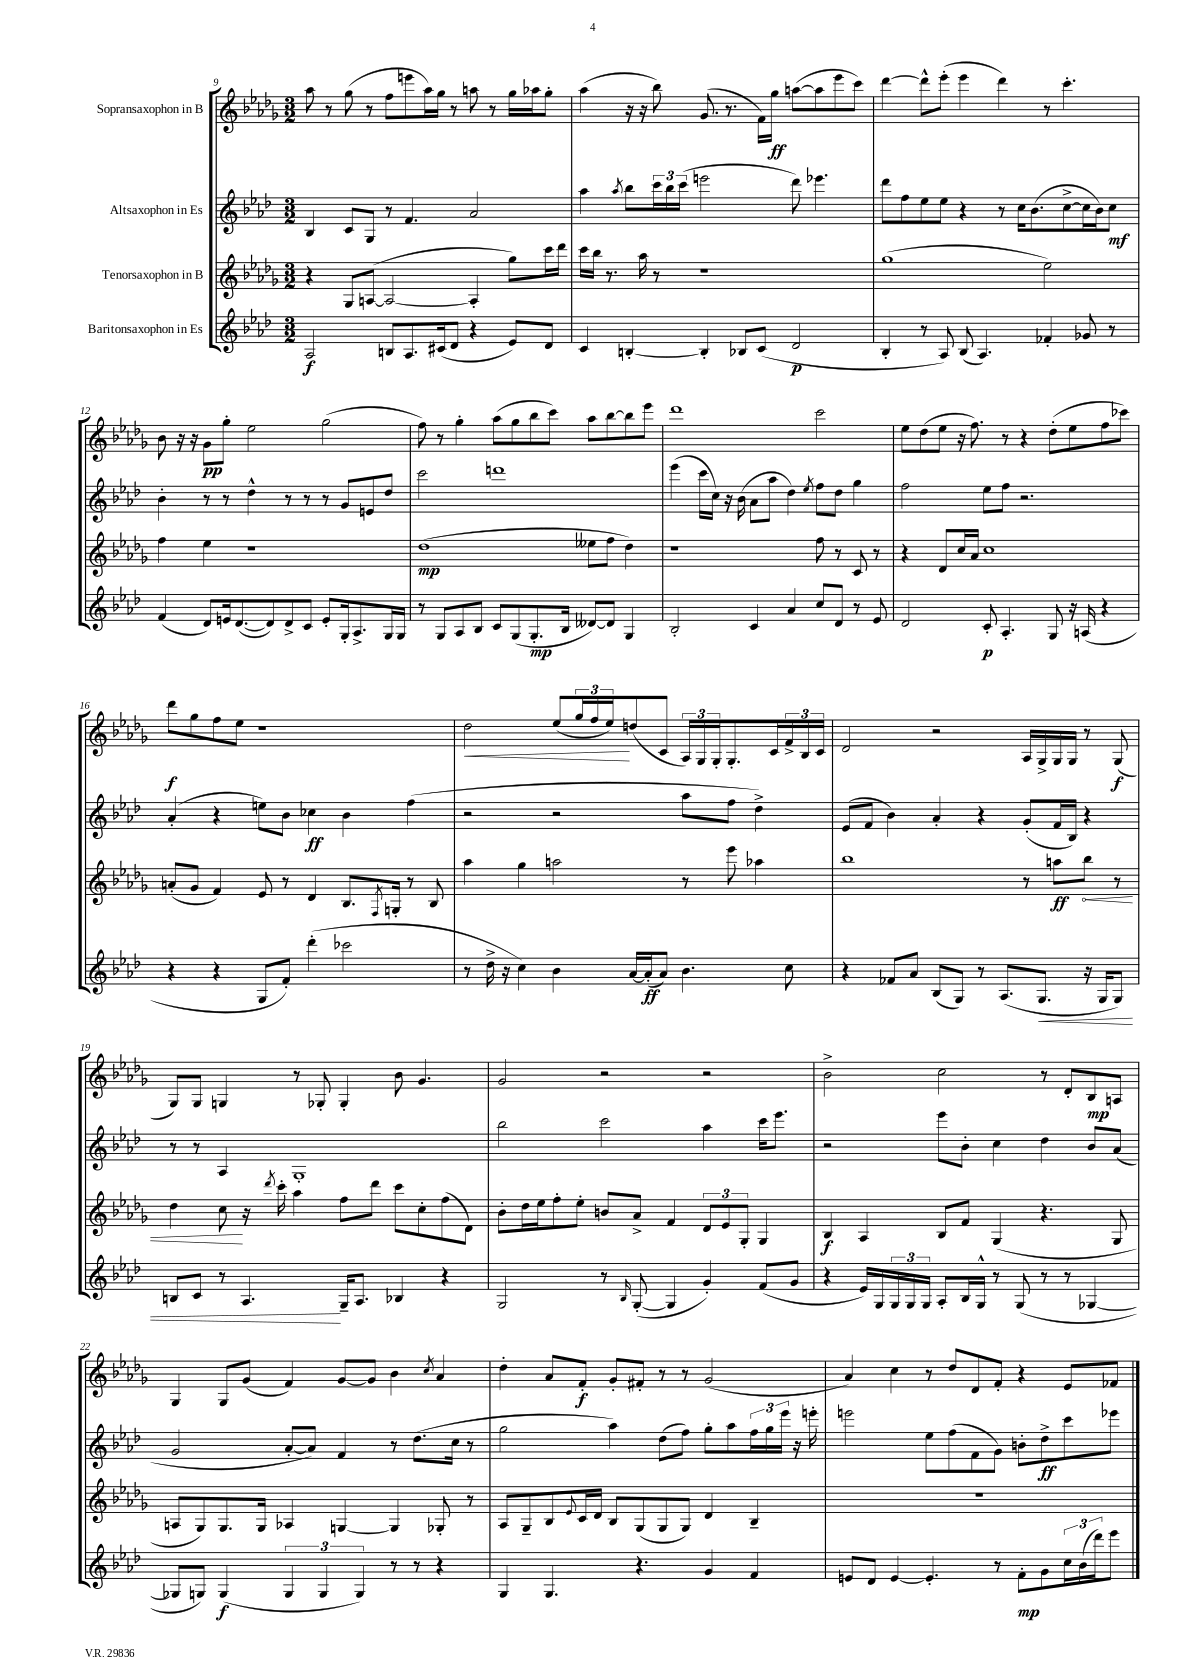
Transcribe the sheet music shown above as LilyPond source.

<<
\new StaffGroup <<
\new Staff = "s0" \with { instrumentName = "Sopransaxophon in B" } {
    \clef treble \key des \major \numericTimeSignature \time 3/2
    aes''8 r8 ges''8( r8 f''8 e'''8 aes''16) ges''16 r8 a''8 r8 ges''16 aes''16 ges''8-. |
    aes''4( r16 r16 bes''8) ges'8.( r8. f'16) ges''16\ff a''8~( a''8 ees'''8 c'''8) |
    des'''4~ des'''8-^ ees'''8-.( ees'''4 des'''4) r8 c'''4.-. |
    bes'8 r16 r16 ges'8\pp ges''8-. ees''2 ges''2( |
    f''8) r8 ges''4-. aes''8( ges''8 bes''8 c'''8) aes''8 bes''8~ bes''8 ees'''8 |
    des'''1 c'''2 |
    ees''8 des''8( ees''8 r16 f''8.) r8 r4 des''8-.( ees''8 f''8 ces'''8) |
    des'''8\f ges''8 f''8 ees''8 r1 |
    des''2\< ees''8( \tuplet 3/2 { ges''16 f''16 ees''16\!) } d''8( c'8 \tuplet 3/2 { aes16) ges16 ges16-. } ges8.-. c'16 \tuplet 3/2 { f'16-> bes16 c'16 } |
    des'2 r2 aes16 ges16-> ges16 ges16 r8 ges8\f( |
    ges8) ges8 g4 r8 ges8-. ges4-. bes'8 ges'4. |
    ges'2 r2 r2 |
    bes'2-> c''2 r8 des'8-. bes8\mp a8 |
    ges4 ges8 ges'8( f'4) ges'8~ ges'8 bes'4 \acciaccatura { c''8 } aes'4 |
    des''4-. aes'8 f'8-.\f ges'8-. fis'8-. r8 r8 ges'2( |
    aes'4) c''4 r8 des''8 des'8 f'8-. r4 ees'8 fes'8 \bar "|." |
}
\new Staff = "s1" \with { instrumentName = "Altsaxophon in Es" } {
    \clef treble \key aes \major \numericTimeSignature \time 3/2
    bes4 c'8 g8 r8 f'4. aes'2 |
    aes''4 \acciaccatura { aes''8 } bes''8 \tuplet 3/2 { c'''16 bes''16 c'''16( } e'''2 des'''8) ees'''4. |
    des'''8 f''8 ees''8 ees''8 r4 r8 c''16 bes'8.( c''8~-> c''16 bes'16) c''8\mf |
    bes'4-. r8 r8 des''4-^ r8 r8 r8 g'8 e'8 des''8 |
    c'''2 d'''1 |
    ees'''4( c'''16 c''16) r16 bes'16( aes'8 aes''8 des''4) \acciaccatura { ees''8 } f''8 des''8 g''4 |
    f''2 ees''8 f''8 r2. |
    aes'4-.( r4 e''8) bes'8 ces''4\ff bes'4 f''4( |
    r2 r2 aes''8 f''8 des''4->) |
    ees'8( f'8 bes'4) aes'4-. r4 g'8-.( f'16 bes16) r4 |
    r8 r8 aes4 g1-. |
    bes''2 c'''2 aes''4 c'''16 ees'''8. |
    r2 ees'''8 bes'8-. c''4 des''4 bes'8 aes'8( |
    g'2 aes'8~-. aes'8) f'4 r8 des''8.( c''16 r8 |
    g''2 aes''4) des''8( f''8) g''8-. aes''8 \tuplet 3/2 { f''16 g''16 ees'''16 } r16 e'''16-. |
    e'''2 ees''8 f''8( f'8 g'8) b'8-. des''8->\ff c'''8 ees'''8 \bar "|." |
}
\new Staff = "s2" \with { instrumentName = "Tenorsaxophon in B" } {
    \clef treble \key des \major \numericTimeSignature \time 3/2
    r4 ges8 a8~( a2~ a4-. ges''8) c'''16 des'''16 |
    c'''16 bes''16 r8. aes''16 r8 r1 |
    ges''1( ees''2) |
    f''4 ees''4 r1 |
    des''1\mp( eeses''8 f''8 des''4) |
    r1 f''8 r8 c'8 r8 |
    r4 des'8 c''16 aes'16 c''1 |
    a'8-.( ges'8 f'4) ees'8 r8 des'4 bes8. \acciaccatura { f8 } g16-. r8 bes8 |
    aes''4 ges''4 a''2 r8 ees'''8 aes''4 |
    bes''1 r8 a''8\ff \once \override Hairpin.circled-tip = ##t bes''8\< r8 |
    des''4 c''8\! r16 \acciaccatura { des'''8 } c'''16-. aes''4 f''8 des'''8 c'''8 c''8-. f''8( des'8) |
    bes'8-. des''16 ees''16 f''8-. ees''8-. b'8 aes'8-> f'4 \tuplet 3/2 { des'8 ees'8 ges8-. } ges4 |
    bes4\f aes4 bes8 f'8 ges4( r4. ges8 |
    a8 ges8) ges8. ges16 aes4 g4~ g4 ges8-. r8 |
    aes8 ges8-- bes8 \appoggiatura { ees'8 } c'16 des'16 bes8 ges8( ges8 ges8) des'4 bes4-- |
    R1. \bar "|." |
}
\new Staff = "s3" \with { instrumentName = "Baritonsaxophon in Es" } {
    \clef treble \key aes \major \numericTimeSignature \time 3/2
    aes2\f b8 aes8. cis'16( des'8 r4 ees'8) des'8 |
    c'4 b4~-. b4-. bes8 c'8( des'2\p |
    bes4-. r8 aes8) bes8( aes4.) fes'4-. ges'8 r8 |
    f'4( des'8) e'16 des'8.~( des'8) des'8-> c'8 e'8-. g16-. aes8.-> g16 g16 |
    r8 g8 aes8 bes8 c'8 g8( g8.-.\mp bes16 deses'8~) deses'8 g4 |
    bes2-. c'4 aes'4 c''8 des'8 r8 ees'8 |
    des'2 c'8-.\p aes4.-. g8 r16 a16( r4 |
    r4 r4 g8 f'8-.) des'''4-.( ces'''2 |
    r8 des''16-> r16 c''4) bes'4 aes'16~ aes'16-.\ff( aes'8) bes'4. c''8 |
    r4 fes'8 aes'8 bes8( g8) r8 aes8.( g8.\< r16 g16 g8) |
    b8 c'8 r8 aes4.\! g16-- aes8. bes4 r4 |
    g2 r8 \grace { bes16 } g8~-.( g4 g'4-.) f'8( g'8 |
    r4 ees'16) g16 \tuplet 3/2 { g16 g16 g16 } aes8-. bes16 g16-^ r8 g8( r8 r8 ges4~ |
    ges8 g8) g4\f( \tuplet 3/2 { g4 g4 g4) } r8 r8 r4 |
    g4 g4. r4. g'4 f'4 |
    e'8 des'8 e'4~ e'4.-. r8 f'8-.\mp g'8 \tuplet 3/2 { c''16 bes'16( des'''16) } ees'''8 \bar "|." |
}
>>
>>
\layout { \context { \Score currentBarNumber = #9 } }
